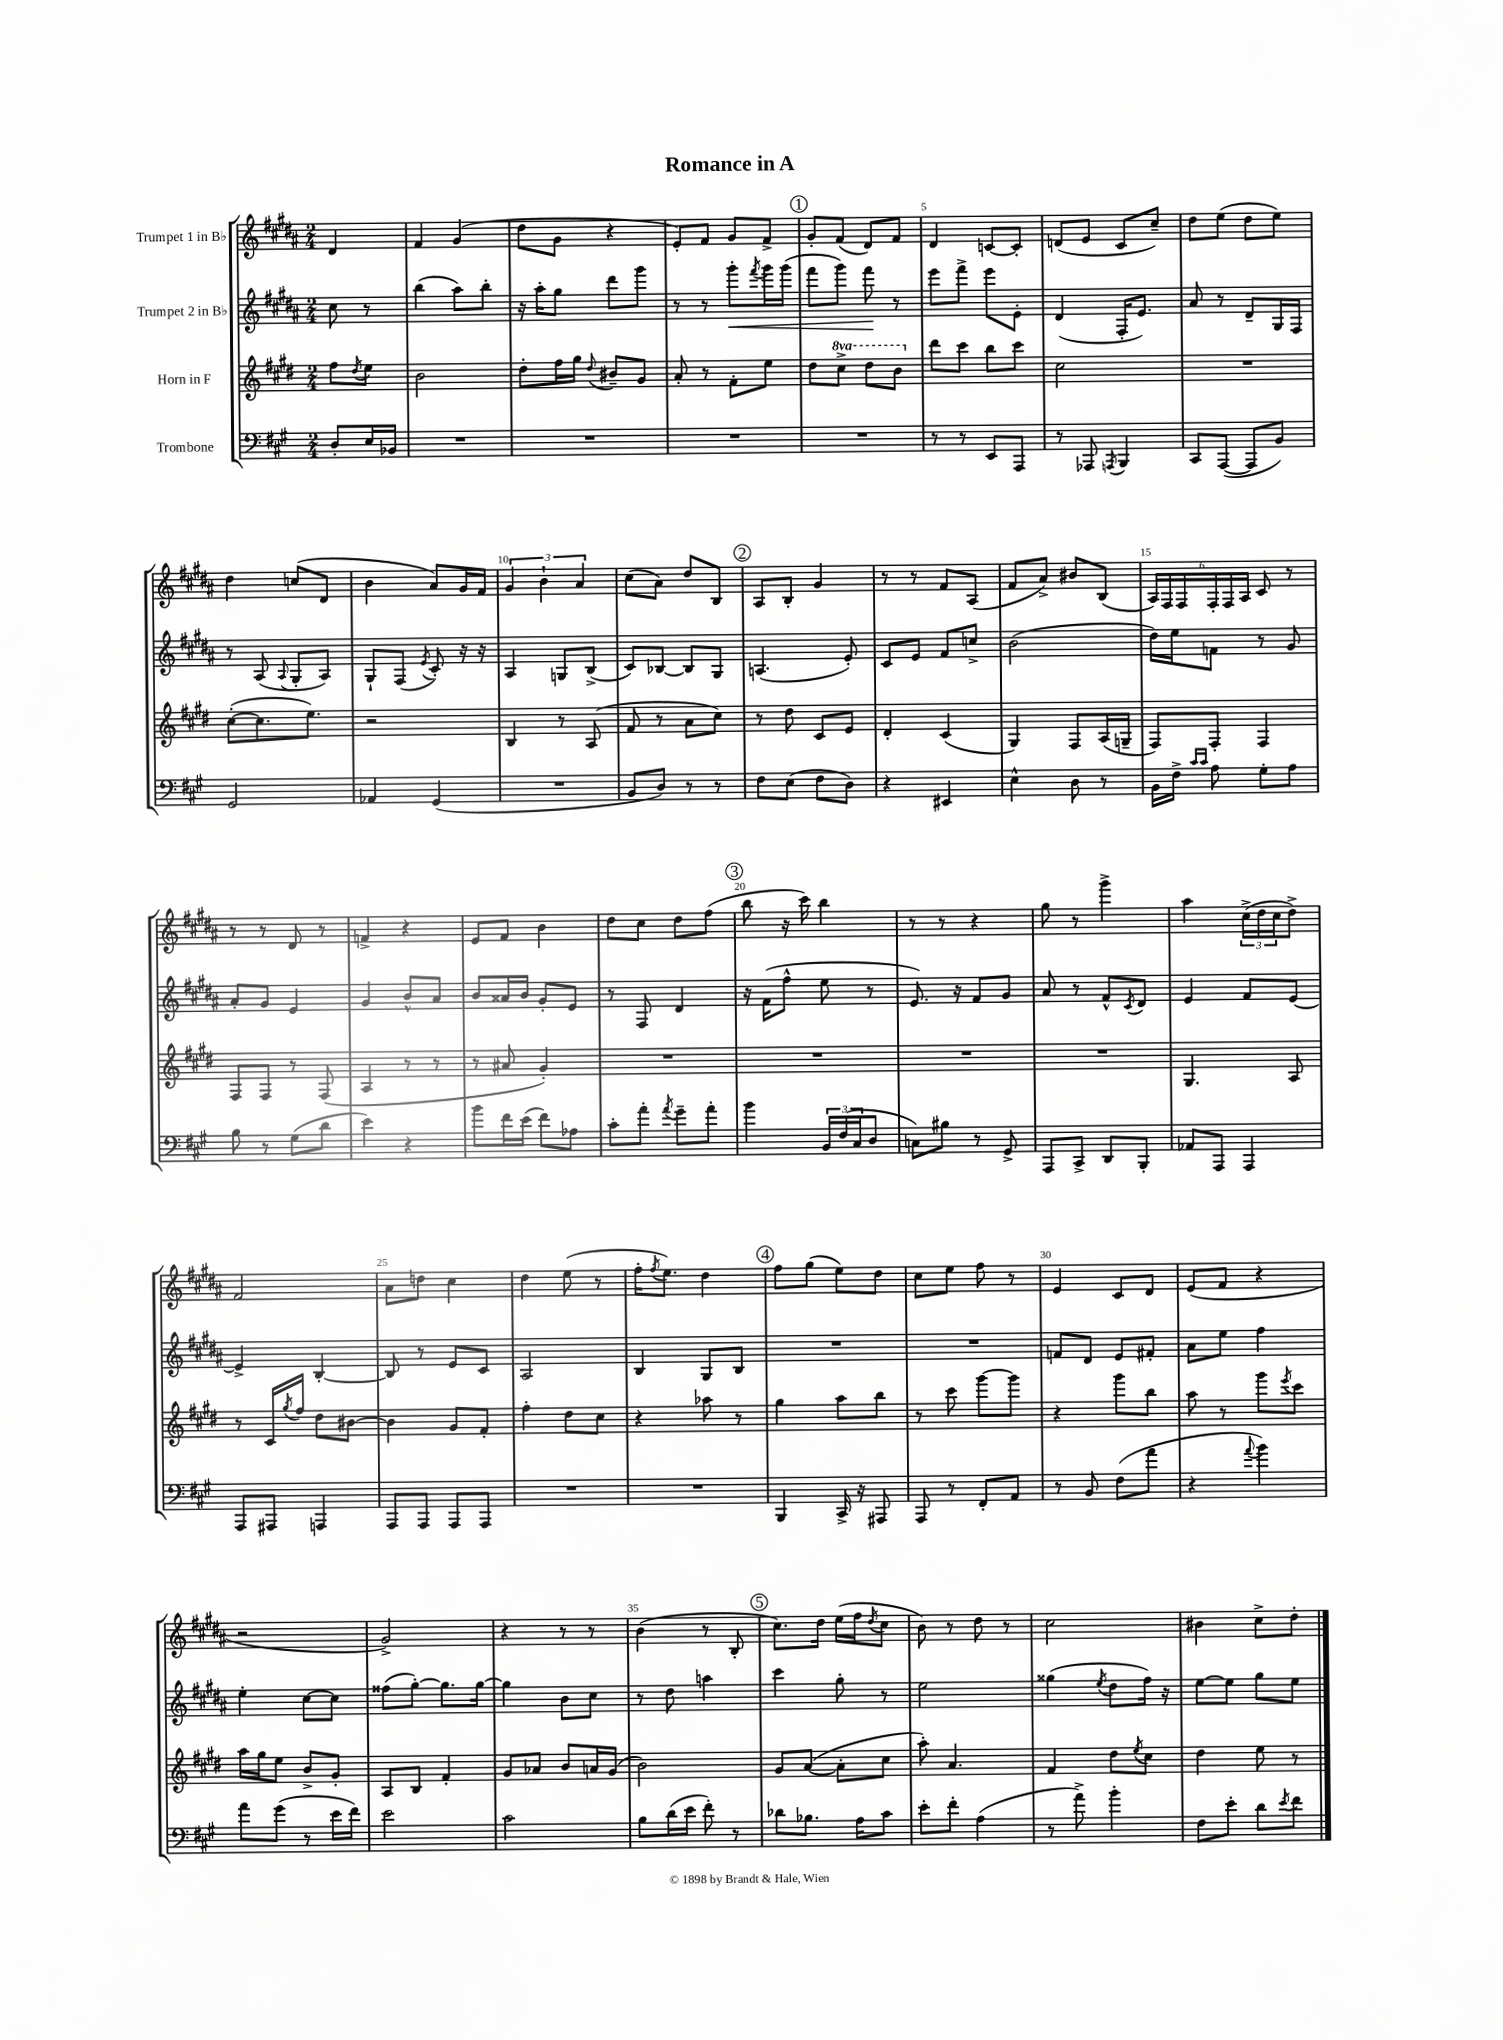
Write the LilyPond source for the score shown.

\header { title = "Romance in A" }
<<
\new StaffGroup <<
\new Staff = "s0" \with { instrumentName = "Trumpet 1 in Bb" } {
    \clef treble \key b \major \numericTimeSignature \time 2/4 \partial 4
    dis'4 |
    fis'4 gis'4( |
    dis''8 gis'8 r4 |
    e'8-.) fis'8 gis'8 fis'8-> |
    \mark \markup { \circle "1" } gis'8-. fis'8( dis'8) fis'8 |
    dis'4 c'8~ c'8-. |
    d'8( e'8 cis'8 cis''8--) |
    dis''8 e''8( dis''8 e''8) |
    dis''4 c''8( dis'8 |
    b'4 ais'8) gis'16 fis'16 |
    \tuplet 3/2 { gis'4 b'4-! ais'4 } |
    cis''8( ais'8) dis''8 b8 |
    \mark \markup { \circle "2" } ais8 b8-. gis'4 |
    r8 r8 fis'8 ais8( |
    fis'8 ais'8->) bis'8 b8( |
    \tuplet 6/4 { ais16) fis16 fis16 fis16-. fis16 ais16 } cis'8 r8 |
    r8 r8 dis'8 r8 |
    f'4-> r4 |
    e'8 fis'8 b'4 |
    dis''8 cis''8 dis''8 fis''8( |
    \mark \markup { \circle "3" } b''8 r16 cis'''16) b''4 |
    r8 r8 r4 |
    gis''8 r8 gis'''4-> |
    ais''4 \tuplet 3/2 { cis''16->( dis''16 cis''16 } dis''8->) |
    fis'2 |
    ais'8 d''8 cis''4 |
    dis''4 e''8( r8 |
    fis''16-. \acciaccatura { fis''8 } e''8.) dis''4 |
    \mark \markup { \circle "4" } fis''8 gis''8( e''8) dis''8 |
    cis''8 e''8 fis''8 r8 |
    e'4 cis'8 dis'8 |
    e'8( fis'8 r4 |
    r2 |
    gis'2->) |
    r4 r8 r8 |
    b'4( r8 b8-. |
    \mark \markup { \circle "5" } cis''8.) dis''16 e''16( fis''16 \acciaccatura { dis''8 } cis''8 |
    b'8) r8 dis''8 r8 |
    cis''2 |
    bis'4 cis''8-> dis''8-. \bar "|." |
}
\new Staff = "s1" \with { instrumentName = "Trumpet 2 in Bb" } {
    \clef treble \key b \major \numericTimeSignature \time 2/4 \partial 4
    cis''8 r8 |
    b''4( ais''8) b''8-. |
    r16 ais''16-. gis''8 dis'''8 gis'''8 |
    r8 r8 gis'''8-.\< \acciaccatura { fis'''8 } gis'''16 gis'''16( |
    \mark \markup { \circle "1" } fis'''8 gis'''8) fis'''8\! r8 |
    e'''8 fis'''8-> e'''8 e'8-. |
    dis'4( fis16-. e'8.) |
    ais'8 r8 dis'8-- gis16 fis16 |
    r8 ais8( \appoggiatura { ais8 } gis8-. ais8) |
    gis8-! fis8( \acciaccatura { e'8 } cis'8-.) r16 r16 |
    ais4 g8 b8->( |
    cis'8) bes8~ bes8 gis8 |
    \mark \markup { \circle "2" } a4.( e'8-.) |
    cis'8 e'8 fis'8 c''8-> |
    b'2( |
    dis''16) e''16 f'8 r8 gis'8 |
    ais'8-. gis'8 e'4 |
    gis'4 b'8-^ ais'8 |
    b'8 aisis'16 b'16 gis'8-. e'8 |
    r8 fis8 dis'4 |
    \mark \markup { \circle "3" } r16 fis'16( fis''8-^ e''8 r8 |
    e'8.) r16 fis'8 gis'8 |
    ais'8 r8 fis'8-^ \acciaccatura { cis'8 } dis'8 |
    e'4 fis'8 e'8~ |
    e'4-> b4~-. |
    b8 r8 e'8 cis'8 |
    ais2 |
    b4 gis8 b8 |
    \mark \markup { \circle "4" } R2 |
    R2 |
    f'8 dis'8 e'8 fis'8-. |
    ais'8 e''8 fis''4 |
    e''4-. cis''8~ cis''8 |
    fisis''8( gis''8~-.) gis''8. gis''16~ |
    gis''4 b'8 cis''8 |
    r8 dis''8 a''4 |
    \mark \markup { \circle "5" } cis'''4 gis''8-. r8 |
    e''2 |
    gisis''4( \acciaccatura { e''8 } dis''8 fis''16) r16 |
    e''8~ e''8 gis''8 e''8 \bar "|." |
}
\new Staff = "s2" \with { instrumentName = "Horn in F" } {
    \clef treble \key e \major \numericTimeSignature \time 2/4 \set Staff.ottavationMarkups = #ottavation-simple-ordinals \partial 4
    fis''8 \acciaccatura { dis''8 } e''8 |
    b'2 |
    dis''8-. fis''16 gis''16 \appoggiatura { dis''8 } bis'8-- gis'8 |
    a'8-. r8 fis'8-. e''8 |
    \mark \markup { \circle "1" } dis''8 \ottava #1 cis'''8-> dis'''8 b''8 \ottava #0 |
    dis'''8 cis'''8 b''8 cis'''8 |
    cis''2 |
    R2 |
    cis''8~-.( cis''8. e''8.) |
    r2 |
    b4 r8 a8( |
    fis'8 r8 a'8 cis''8) |
    \mark \markup { \circle "2" } r8 dis''8 cis'8 e'8 |
    dis'4-. cis'4( |
    gis4) fis8 a16( g16-- |
    fis8) fis8-. fis4 |
    fis8 fis8 r8 fis8( |
    a4 r8 r8 |
    r8 ais'8 gis'4-.) |
    R2 |
    \mark \markup { \circle "3" } R2 |
    R2 |
    R2 |
    gis4. a8 |
    r8 cis'16 \acciaccatura { gis''8 } fis''16 dis''8 bis'8~ |
    bis'4 gis'8 fis'8-. |
    fis''4-. dis''8 cis''8 |
    r4 aes''8 r8 |
    \mark \markup { \circle "4" } gis''4 a''8 b''8 |
    r8 cis'''8 gis'''8~ gis'''8 |
    r4 gis'''8 b''8 |
    a''8 r8 gis'''8 \acciaccatura { e'''8 } cis'''8 |
    a''16 gis''16 e''8 b'8-> gis'8-. |
    a8 b8 fis'4-. |
    gis'8 aes'8 b'8 a'16 gis'16( |
    b'2) |
    \mark \markup { \circle "5" } gis'8 a'8~( a'8-. cis''8 |
    a''8-.) a'4. |
    fis'4 dis''8 \acciaccatura { e''8 } cis''8 |
    dis''4 e''8 r8 \bar "|." |
}
\new Staff = "s3" \with { instrumentName = "Trombone" } {
    \clef bass \key a \major \numericTimeSignature \time 2/4 \partial 4
    d8-. e16 bes,16 |
    R2 |
    R2 |
    R2 |
    \mark \markup { \circle "1" } R2 |
    r8 r8 e,8 a,,8 |
    r8 aes,,8 \acciaccatura { a,,8 } b,,4 |
    cis,8 a,,8~( a,,8 b,8) |
    gis,2 |
    aes,4 gis,4( |
    R2 |
    b,8 d8) r8 r8 |
    \mark \markup { \circle "2" } fis8 e8( fis8 d8) |
    r4 eis,4 |
    e4-^ d8 r8 |
    b,16 fis16-> \grace { cis'16 cis'16 } a8 gis8-. a8 |
    b8 r8 gis8( d'8 |
    e'4) r4 |
    b'8 fis'16 e'16( fis'8) aes8 |
    cis'8-. a'8-. \acciaccatura { a'8 } gis'8-- a'8-. |
    \mark \markup { \circle "3" } b'4 \tuplet 3/2 { b,16 fis16( cis16 } d8 |
    c8) bis8 r8 gis,8-> |
    a,,8 cis,8-> d,8 b,,8-. |
    aes,8 a,,8 a,,4 |
    a,,8 ais,,8 a,,4 |
    a,,8 a,,8 a,,8 a,,8 |
    R2 |
    R2 |
    \mark \markup { \circle "4" } b,,4 cis,16-> r16 ais,,8 |
    a,,8 r8 fis,8-. a,8 |
    r8 b,8 fis8( a'8 |
    r4 \appoggiatura { a'8 } b'4) |
    a'8 gis'8( r8 e'16 fis'16) |
    e'2 |
    cis'2 |
    b8 d'16( e'16 fis'8-.) r8 |
    \mark \markup { \circle "5" } des'8 bes8. a16 cis'8 |
    e'8-. fis'8-. a4( |
    r8 a'8->) b'4-. |
    fis8 e'8-. d'8 \acciaccatura { e'8 } fis'8 \bar "|." |
}
>>
>>
\layout { \context { \Score \override BarNumber.break-visibility = ##(#f #t #t) barNumberVisibility = #(every-nth-bar-number-visible 5) } }
